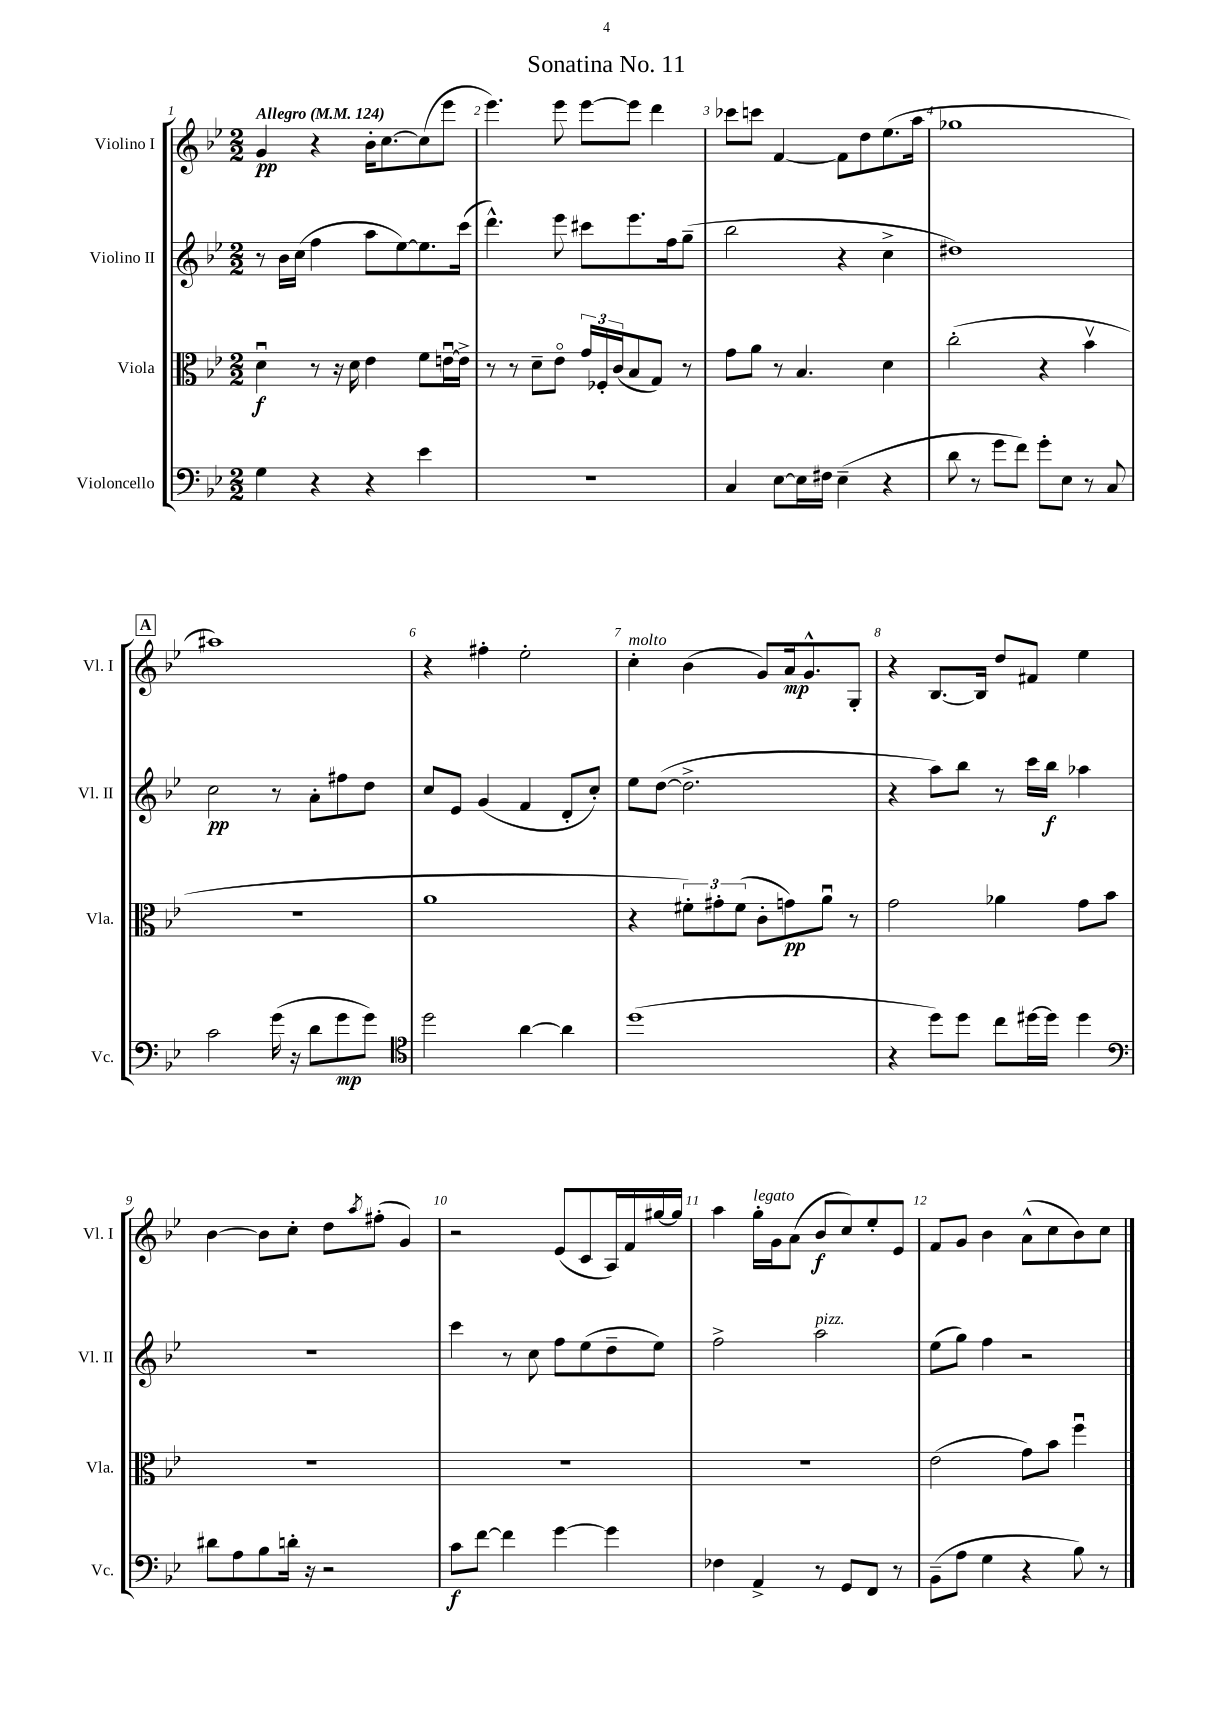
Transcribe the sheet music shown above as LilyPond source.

\header { title = "Sonatina No. 11" }
<<
\new StaffGroup <<
\new Staff = "s0" \with { instrumentName = "Violino I" shortInstrumentName = "Vl. I" } {
    \clef treble \key bes \major \numericTimeSignature \time 2/2 \tempo "Allegro" 4 = 124
    g'4\pp r4 bes'16-. c''8.~ c''8( ees'''8 |
    ees'''4.) ees'''8 ees'''8~ ees'''8 d'''4 |
    ces'''8 c'''8 f'4~ f'8 d''8 ees''8.( a''16 |
    ges''1 |
    \mark \markup { \box "A" } ais''1) |
    r4 fis''4-. ees''2-. |
    c''4-.^\markup { \italic "molto" } bes'4( g'8) a'16\mp g'8.-^ g8-. |
    r4 bes8.~ bes16 d''8 fis'8 ees''4 |
    bes'4~ bes'8 c''8-. d''8 \acciaccatura { a''8 } fis''8-.( g'4) |
    r2 ees'8( c'8 a16) f'16 gis''16~ gis''16 |
    a''4 g''16-.^\markup { \italic "legato" } g'16 a'8( bes'8\f c''8) ees''8-. ees'8 |
    f'8 g'8 bes'4 a'8-^( c''8 bes'8) c''8 \bar "|." |
}
\new Staff = "s1" \with { instrumentName = "Violino II" shortInstrumentName = "Vl. II" } {
    \clef treble \key bes \major \numericTimeSignature \time 2/2
    r8 bes'16 c''16( f''4 a''8 ees''8~) ees''8. c'''16( |
    d'''4.-^) ees'''8 cis'''8 ees'''8. f''16 g''8--( |
    bes''2 r4 c''4-> |
    dis''1) |
    \mark \markup { \box "A" } c''2\pp r8 a'8-. fis''8 d''8 |
    c''8 ees'8 g'4( f'4 d'8-. c''8-.) |
    ees''8 d''8~( d''2.-> |
    r4 a''8) bes''8 r8 c'''16 bes''16\f aes''4 |
    R1 |
    c'''4 r8 c''8 f''8 ees''8( d''8-- ees''8) |
    f''2-> a''2^\markup { \italic "pizz." } |
    ees''8( g''8) f''4 r2 \bar "|." |
}
\new Staff = "s2" \with { instrumentName = "Viola" shortInstrumentName = "Vla." } {
    \clef alto \key bes \major \numericTimeSignature \time 2/2
    d'4\downbow\f r8 r16 d'16 ees'4 f'8 e'16~\downbow e'16-> |
    r8 r8 d'8-- ees'8\flageolet \tuplet 3/2 { g'16 fes16-. c'16( } bes8 g8) r8 |
    g'8 a'8 r8 bes4. d'4 |
    c''2-.( r4 bes'4\upbow |
    \mark \markup { \box "A" } r1 |
    a'1 |
    r4 \tuplet 3/2 { fis'8-.) gis'8-. fis'8( } c'8-. g'8\pp) a'8\downbow r8 |
    g'2 aes'4 g'8 bes'8 |
    R1 |
    R1 |
    R1 |
    ees'2( g'8) bes'8 f''4\downbow \bar "|." |
}
\new Staff = "s3" \with { instrumentName = "Violoncello" shortInstrumentName = "Vc." } {
    \clef bass \key bes \major \numericTimeSignature \time 2/2
    g4 r4 r4 ees'4 |
    R1 |
    c4 ees8~ ees16 fis16 ees4--( r4 |
    d'8 r8 g'8 f'8) g'8-. ees8 r8 c8 |
    \mark \markup { \box "A" } c'2 g'16( r16 d'8 g'8\mp g'8) |
    \clef tenor d''2 a'4~ a'4 |
    d''1( |
    r4 d''8) d''8 c''8 dis''16~ dis''16 dis''4 |
    \clef bass dis'8 a8 bes8 d'16-. r16 r2 |
    c'8\f f'8~ f'4 g'4~ g'4 |
    fes4 a,4-> r8 g,8 f,8 r8 |
    bes,8--( a8 g4 r4 bes8) r8 \bar "|." |
}
>>
>>
\layout { \context { \Score \override BarNumber.break-visibility = ##(#f #t #t) barNumberVisibility = #all-bar-numbers-visible } }
